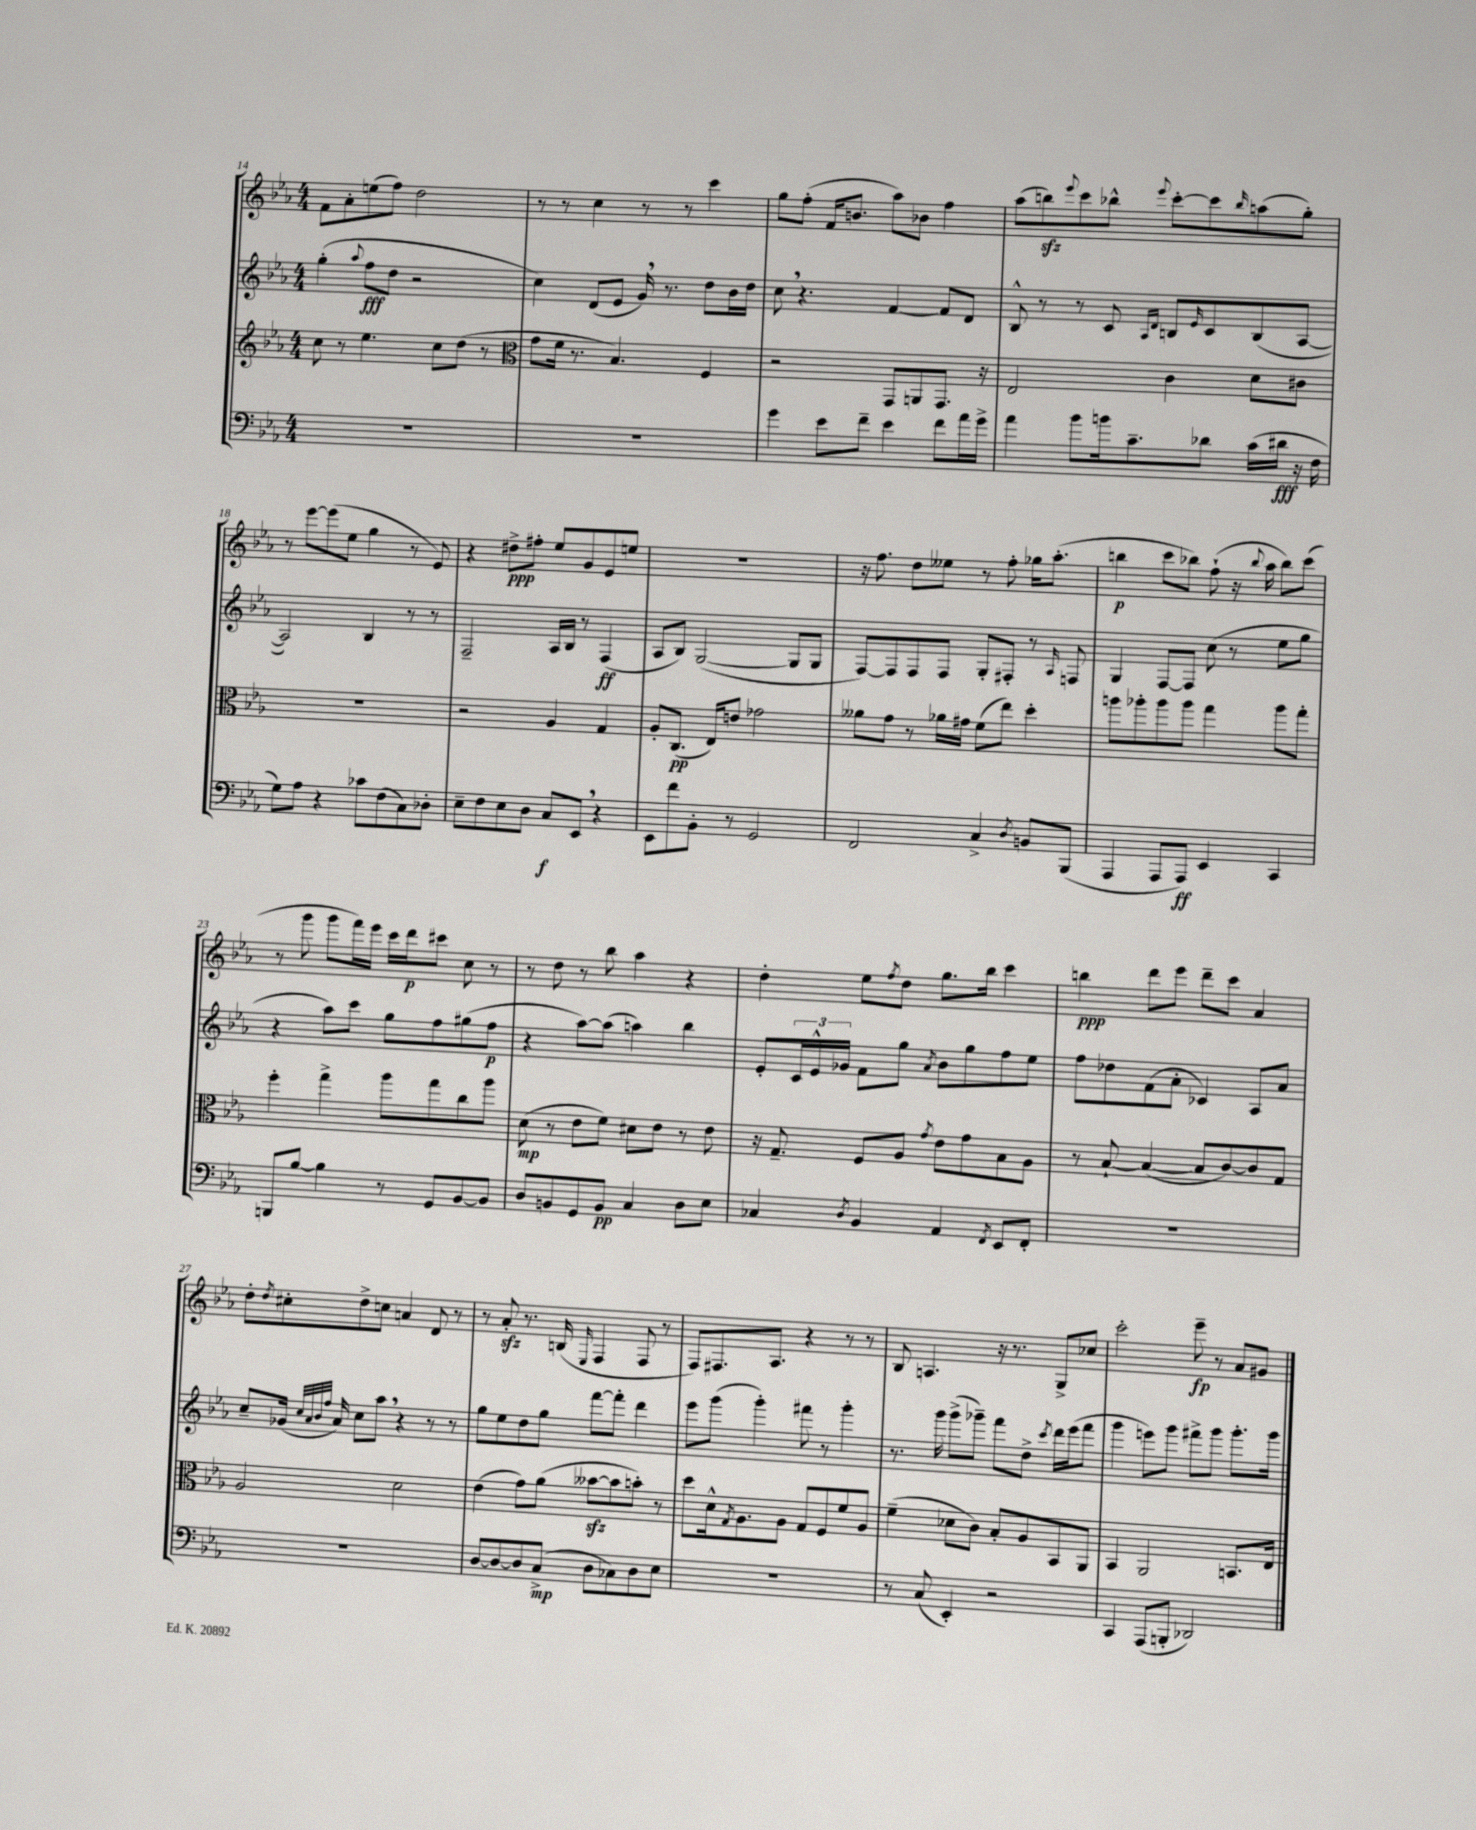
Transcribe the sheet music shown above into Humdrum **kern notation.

**kern	**dynam	**kern	**dynam	**kern	**dynam	**kern	**dynam
*part4	*part4	*part3	*part3	*part2	*part2	*part1	*part1
*staff4	*staff4	*staff3	*staff3	*staff2	*staff2	*staff1	*staff1
*clefF4	*	*clefG2	*	*clefG2	*	*clefG2	*
*k[b-e-a-]	*	*k[b-e-a-]	*	*k[b-e-a-]	*	*k[b-e-a-]	*
*M4/4	*	*M4/4	*	*M4/4	*	*M4/4	*
=14	=14	=14	=14	=14	=14	=14	=14
1r	.	8cc\	.	(4gg'\	.	8f\L	.
.	.	8r	.	.	.	8a-'\	.
.	.	.	.	8qqaa-/	.	.	.
.	.	4.ee-\	.	8ff\L	fff	(8een\	.
.	.	.	.	8dd\J	.	8ff\J)	.
.	.	.	.	2r	.	2dd\	.
.	.	8cc\L	.	.	.	.	.
.	.	(8dd\J	.	.	.	.	.
.	.	8r	.	.	.	.	.
=15	=15	=15	=15	=15	=15	=15	=15
*	*	*clefC3	*	*	*	*	*
1r	.	8g\L	.	4cc\)	.	8r	.
.	.	16f\Jk	.	.	.	8r	.
.	.	8.r	.	.	.	.	.
.	.	.	.	(8d/L	.	4cc\	.
.	.	4.B-/)	.	8e-/J	.	.	.
.	.	.	.	16g,/)	.	8r	.
.	.	.	.	8.r	.	.	.
.	.	.	.	.	.	8r	.
.	.	4F/	.	8dd\L	.	4ccc\	.
.	.	.	.	16b-\L	.	.	.
.	.	.	.	16dd\JJ	.	.	.
=16	=16	=16	=16	=16	=16	=16	=16
4g\	.	2r	.	8cc,\	.	8gg\L	.
.	.	.	.	4.r	.	(8ff'\J	.
8e-\L	.	.	.	.	.	16f/KL	.
.	.	.	.	.	.	8.bn/J	.
8f~\J	.	.	.	.	.	.	.
4e-\	.	8GG/L	.	[4f/	.	8aa-\L)	.
.	.	8AAn/	.	.	.	8b-X\J	.
8f\L	.	8.GG/J	.	8f/L]	.	4ff\	.
16a-\L	.	.	.	8d/J	.	.	.
16g^\JJ	.	16r	.	.	.	.	.
=17	=17	=17	=17	=17	=17	=17	=17
4a-\	.	2E-/	.	8B-^^/	.	(8aa-\L	.
.	.	.	.	8r	.	8bbnzz\)	.
.	.	.	.	.	.	8qqeee-/	.
8b-\L	.	.	.	8r	.	8ccc\	.
16bn\k	.	.	.	8c/	.	8bb-X^^\J	.
8.c~\	.	.	.	.	.	.	.
.	.	.	.	16qqA-/LL	.	.	.
.	.	.	.	16qqd/JJ	.	8qqeee-/	.
.	.	4c\	.	8Bn/L	.	[8ccc'\L	.
.	.	.	.	16qqe-/	.	.	.
8d-X\J	.	.	.	8c/	.	8ccc\]	.
.	.	.	.	.	.	16qqbb-/	.
(16c\LL	.	8d\L	.	(8B/	.	(8aan\	.
16d#X\JJ	fff	.	.	.	.	.	.
16r	.	8c#X\J	.	[8A-/J	.	8gg'\J)	.
16F\	.	.	.	.	.	.	.
!!LO:LB:g=z
=18	=18	=18	=18	=18	=18	=18	=18
8G\L)	.	1r	.	2A-/])	.	8r	.
8A-\J	.	.	.	.	.	[8eee-\L	.
4r	.	.	.	.	.	(8eee-\]	.
.	.	.	.	.	.	8ee-\J	.
8c-X\L	.	.	.	4B-/	.	4gg\	.
(8F\	.	.	.	.	.	.	.
8C\)	.	.	.	8r	.	8r	.
8D-X'\J	.	.	.	8r	.	8e-/)	.
=19	=19	=19	=19	=19	=19	=19	=19
8E-~\L	.	2r	.	2F~/	.	4r	.
8F\	.	.	.	.	.	.	.
8E-\	.	.	.	.	.	8dd#X^\L	ppp
8D\J	.	.	.	.	.	8ff#X'\J	.
8C/L	f	4A-/	.	16A-/LL	.	8ee-/L	.
.	.	.	.	16B-/JJ	.	.	.
8EE-,/J	.	.	.	8r	.	8g/	.
4r	.	4G/	.	(4F/	ff	8e-/	.
.	.	.	.	.	.	8een/J	.
=20	=20	=20	=20	=20	=20	=20	=20
8EE-\L	.	8A-'/L	.	8A-/L	.	1r	.
8f\	.	(8.C/J	pp	8B-/J)	.	.	.
8BB-'\J	.	.	.	([2G/	.	.	.
.	.	16E-/KL)	.	.	.	.	.
8r	.	8en/J	.	.	.	.	.
2GG/	.	2g-X\	.	.	.	.	.
.	.	.	.	8G/L]	.	.	.
.	.	.	.	8G/J	.	.	.
=21	=21	=21	=21	=21	=21	=21	=21
2FF/	.	8a--X\L	.	[8F/L)	.	16r	.
.	.	.	.	.	.	8.ff\	.
.	.	8g\J	.	8F/]	.	.	.
.	.	8r	.	8F/	.	8dd\L	.
.	.	16a-X\LL	.	8F/J	.	8ee--X\J	.
.	.	16g#X\JJ	.	.	.	.	.
4C^/	.	(8f\L	.	8G'/L	.	8r	.
.	.	8ee-\J)	.	8F#X'/J	.	8ff'\	.
8qD/	.	.	.	.	.	.	.
8BBn/L	.	4dd'\	.	8r	.	16gg-X\KL	.
.	.	.	.	.	.	(8.aa-'\J	.
.	.	.	.	16qqA-/	.	.	.
(8BBB-/J	.	.	.	8Fn/	.	.	.
=22	=22	=22	=22	=22	=22	=22	=22
4AAA-/	.	8aan\L	.	4G/	.	4bbn\	p
.	.	8aa-X'\	.	.	.	.	.
8AAA-/L	.	8aa-\	.	[8F/L	.	8ccc\L	.
8AAA-/J)	ff	8aa-\J	.	8F/J]	.	8bb-X\J)	.
4EE-/	.	4gg\	.	(8cc\	.	(8ff`\	.
.	.	.	.	8r	.	16r	.
.	.	.	.	.	.	8qqbb-/	.
.	.	.	.	.	.	16aa-\	.
4CC/	.	8aa-\L	.	8ee-\L	.	8bb-\L)	.
.	.	8gg'\J	.	8gg\J	.	(8ccc\J	.
!!LO:LB:g=z
=23	=23	=23	=23	=23	=23	=23	=23
8BBBn/L	.	4ff'\	.	4r	.	8r	.
[8B-/J	.	.	.	.	.	8ggg\	.
4B-\]	.	4gg^\	.	8aa-\L)	.	8ggg\L	.
.	.	.	.	8ccc\J	.	16fff\L)	.
.	.	.	.	.	.	16eee-\JJ	.
8r	.	8aa-\L	.	8gg\L	.	16ccc\LL	.
.	.	.	.	.	.	16ddd\J	p
8GG/L	.	8gg\	.	8ff\	.	8ccc#X\J	.
[8BB-/	.	8cc\	.	(8gg#X\	.	8cc\	.
8BB-/J]	.	8aa-\J	.	8ff\J	p	8r	.
=24	=24	=24	=24	=24	=24	=24	=24
8D/L	.	(8d\	mp	4r	.	8r	.
8BBn/	.	8r	.	.	.	8dd\	.
8GG/	.	8e-\L	.	[8aa-\L)	.	8r	.
8BB/J	pp	8f\J)	.	(8aa-\J]	.	8bb-\	.
4C/	.	8d#X\L	.	4aan\)	.	4aa-\	.
.	.	8e-\J	.	.	.	.	.
8D\L	.	8r	.	4bb-\	.	4r	.
8E-\J	.	8e-\	.	.	.	.	.
=25	=25	=25	=25	=25	=25	=25	=25
4C-X/	.	16r	.	8e-'/L	.	4dd'\	.
.	.	8.G~/	.	.	.	.	.
.	.	.	.	24c/L	.	.	.
.	.	.	.	24e-^^/	.	.	.
.	.	.	.	24g-X/JJ	.	.	.
8qD/	.	.	.	.	.	.	.
4BB-/	.	8F/L	.	8f\L	.	8ee-\L	.
.	.	.	.	.	.	8qff/	.
.	.	8A-/J	.	8gg\J	.	8dd\J	.
.	.	8qg/	.	8qa-/	.	.	.
4AA-/	.	8e-\L	.	8b-\L	.	8.gg\L	.
.	.	8g\	.	8gg\	.	.	.
.	.	.	.	.	.	16bb-\Jk	.
8qFF/	.	.	.	.	.	.	.
8EE-/L	.	8B-\	.	8ff\	.	4ccc\	.
8FF'/J	.	8A-\J	.	8ee-\J	.	.	.
=26	=26	=26	=26	=26	=26	=26	=26
1r	.	8r	.	8ff\L	.	4bbn\	ppp
.	.	[8B-`/	.	8dd-X\	.	.	.
.	.	(4B-/_	.	(8f\	.	8ddd\L	.
.	.	.	.	8a-'\J	.	8eee-\J	.
.	.	8B-/L]	.	4c-X/)	.	8ddd~\L	.
.	.	[8c/)	.	.	.	8ccc\J	.
.	.	8c/]	.	8A-/L	.	4a-/	.
.	.	8G/J	.	8a-/J	.	.	.
!!LO:LB:g=z
=27	=27	=27	=27	=27	=27	=27	=27
1r	.	2A-/	.	8cc~/L	.	8dd'\L	.
.	.	.	.	.	.	8qdd/	.
.	.	.	.	(16g-X/Jk	.	8cc#X'\	.
.	.	.	.	32qqcc/LLL	.	.	.
.	.	.	.	32qqa-/	.	.	.
.	.	.	.	32qqb-/	.	.	.
.	.	.	.	32qqff/JJJ	.	.	.
.	.	.	.	16a-/)	.	.	.
.	.	.	.	8cc\L	.	8dd^\	.
.	.	.	.	8aa-,\J	.	8ccn\J	.
.	.	2d\	.	4r	.	4an/	.
.	.	.	.	8r	.	8d/	.
.	.	.	.	8r	.	8r	.
=28	=28	=28	=28	=28	=28	=28	=28
[8D/L	.	(4e-\	.	8gg\L	.	8r	.
8D/_	.	.	.	8ee-\	.	8a-zz'/	.
8D/]	.	8g\L)	.	8dd\	.	8.r	.
(8C^/J	mp	(8a-\J	.	8gg\J	.	.	.
.	.	.	.	.	.	(16Bn/	.
.	.	.	.	.	.	16qqE-/	.
8D\L	.	[8b--Xzz\L	.	[8fff\L	.	4F/	.
8C-X\)	.	8b--\]	.	8fff'\J]	.	.	.
8D\	.	8bn'\J)	.	4ddd\	.	8F/	.
8E-\J	.	8r	.	.	.	8r	.
=29	=29	=29	=29	=29	=29	=29	=29
1r	.	8dd\L	.	8eee-\L	.	8F/L)	.
.	.	16d^^\k	.	(8ggg\J	.	8.F#X/	.
.	.	8qG/	.	.	.	.	.
.	.	8.A-\	.	.	.	.	.
.	.	.	.	4ggg'\)	.	.	.
.	.	.	.	.	.	8.A-/J	.
.	.	8A-\J	.	.	.	.	.
.	.	8G/L	.	8fff#X\	.	4r	.
.	.	8F/	.	8r	.	.	.
.	.	8f/	.	4ggg'\	.	8r	.
.	.	8A-/J	.	.	.	8r	.
=30	=30	=30	=30	=30	=30	=30	=30
8r	.	(4f~\	.	8.r	.	8B-/	.
(8C/	.	.	.	.	.	4.An/	.
.	.	.	.	16ggg\	.	.	.
4EE-'/)	.	8d-X\L	.	(8ggg^\L	.	.	.
.	.	8c\J)	.	8ggg-X~\J)	.	.	.
2r	.	8B-'/L	.	8fff\L	.	16r	.
.	.	.	.	.	.	8.r	.
.	.	8A-/	.	8dd^\J	.	.	.
.	.	.	.	8qccc/	.	.	.
.	.	8BB-/	.	16ddd\LL	.	8G^/L	.
.	.	.	.	(16eee-\J	.	.	.
.	.	8AA-/J	.	8fff\J	.	8cc-X/J	.
=31	=31	=31	=31	=31	=31	=31	=31
4CC/	.	4BB-/	.	4ggg\	.	2ccc'\	.
(8AAA-/L	.	2AA-/	.	8eeen\L)	.	.	.
8BBBn'/J	.	.	.	8ggg\J	.	.	.
2DD-X/)	.	.	.	8fff#X^\L	.	8eee-~\	fp
.	.	.	.	8ggg\J	.	8r	.
.	.	8.BBn/L	.	8.ggg'\L	.	8a-/L	.
.	.	.	.	.	.	8g#X/J	.
.	.	16E-/Jk	.	16ggg\Jk	.	.	.
==	==	==	==	==	==	==	==
*-	*-	*-	*-	*-	*-	*-	*-
